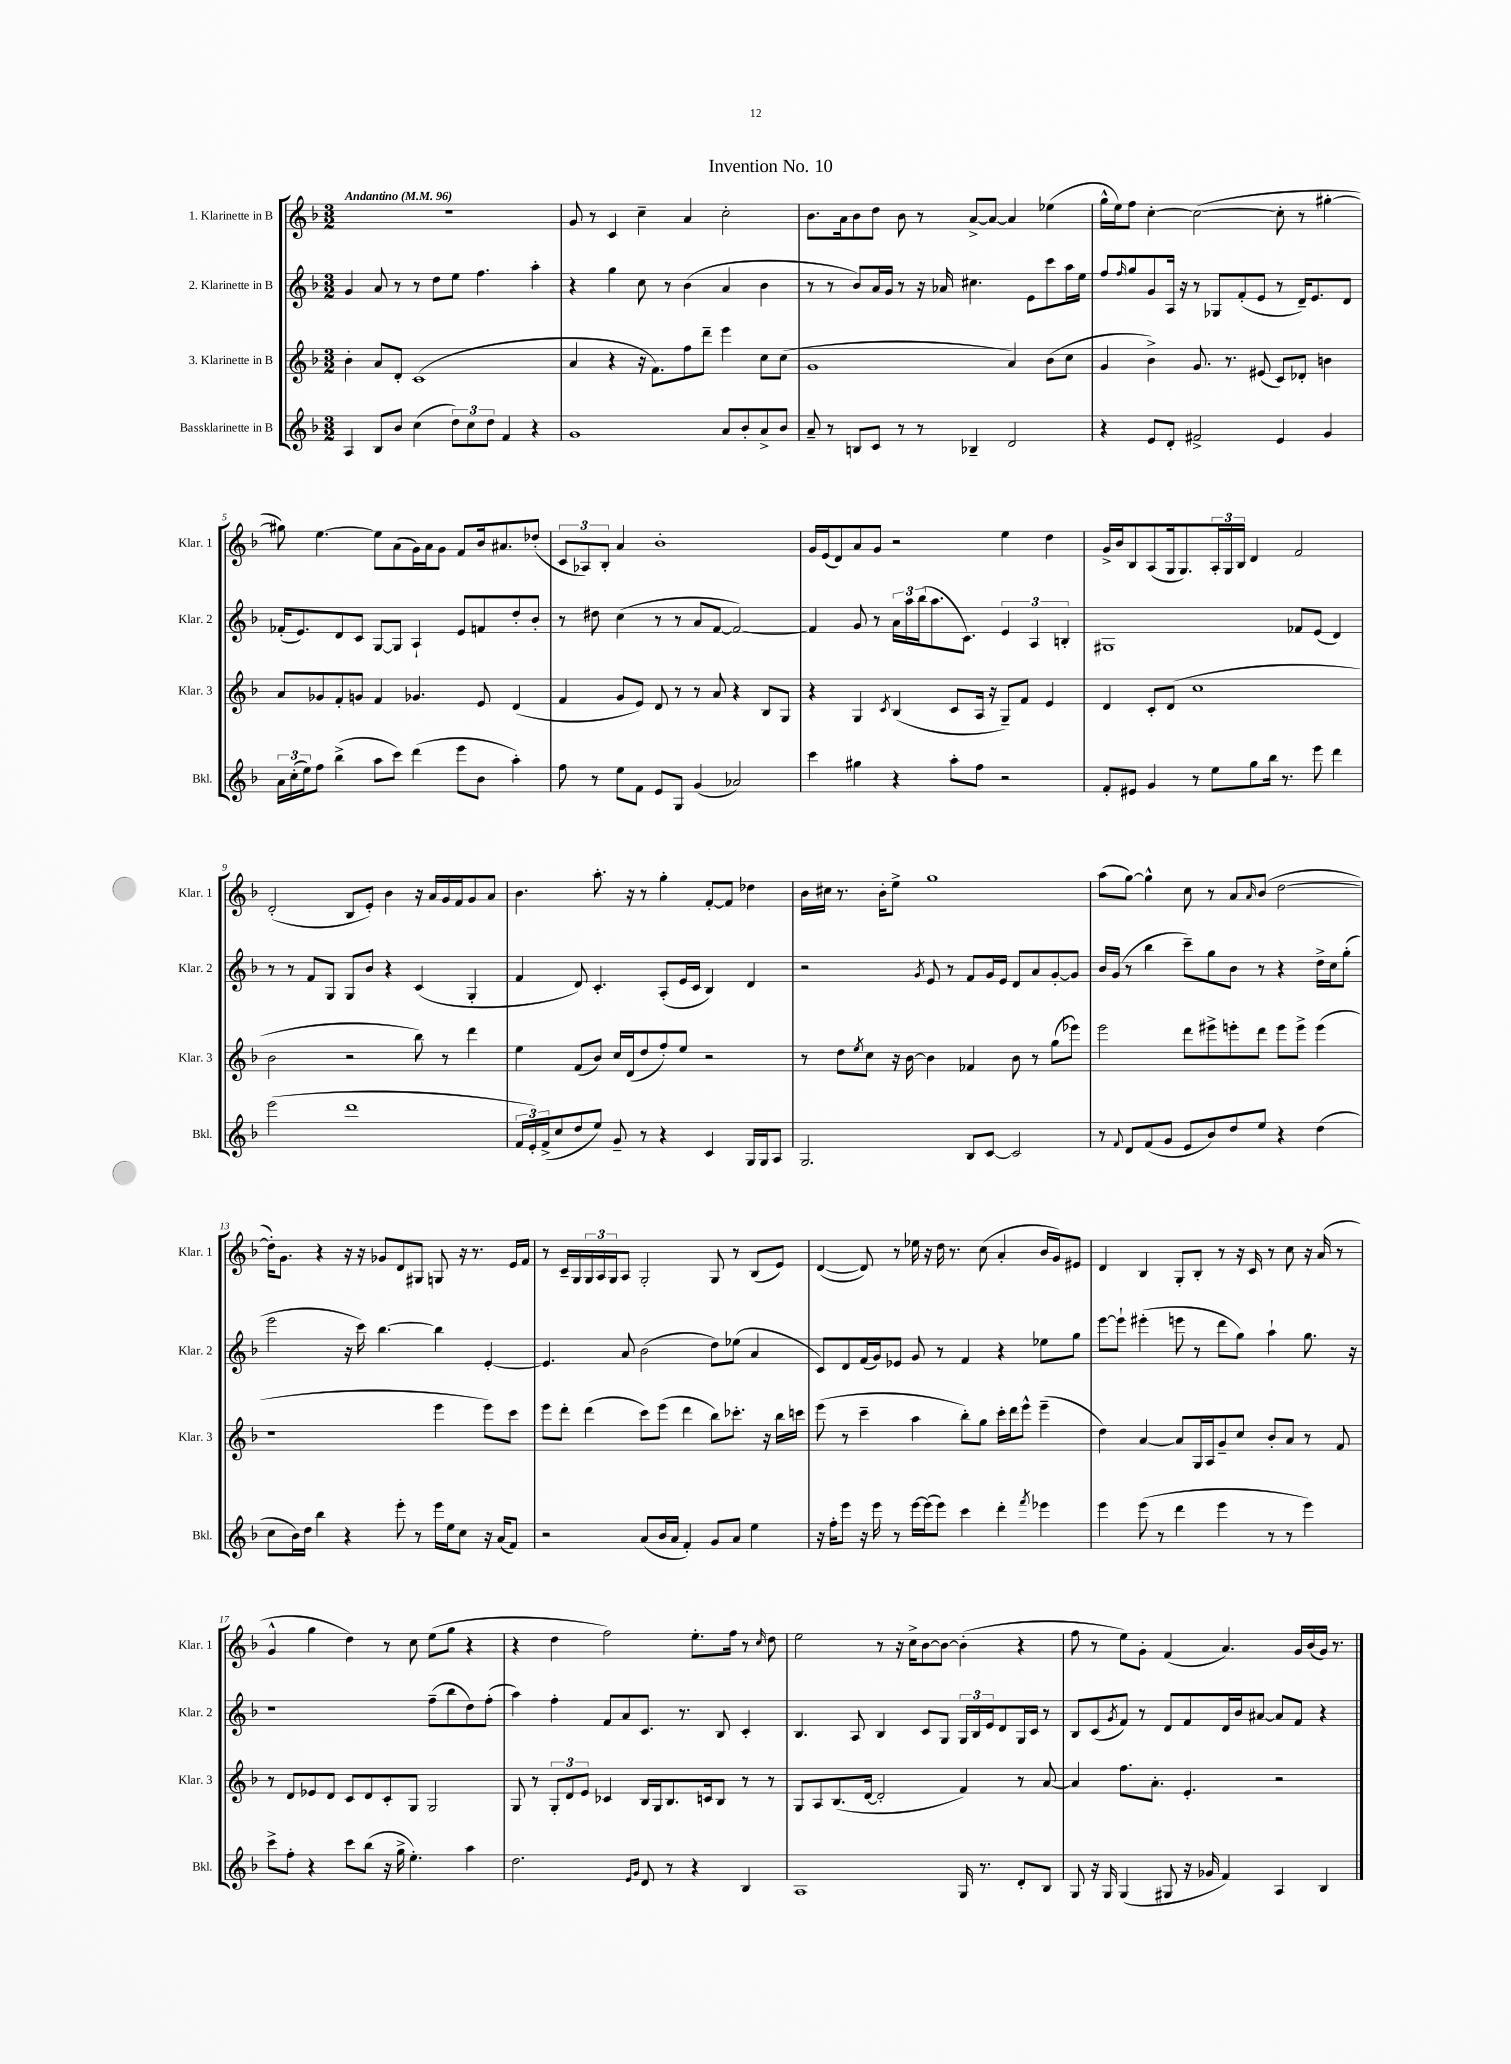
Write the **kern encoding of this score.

**kern	**kern	**kern	**kern
*part4	*part3	*part2	*part1
*staff4	*staff3	*staff2	*staff1
*I"Bassklarinette in B	*I"3. Klarinette in B	*I"2. Klarinette in B	*I"1. Klarinette in B
*I'Bkl.	*I'Klar. 3	*I'Klar. 2	*I'Klar. 1
*clefG2	*clefG2	*clefG2	*clefG2
*k[b-]	*k[b-]	*k[b-]	*k[b-]
*M3/2	*M3/2	*M3/2	*M3/2
*MM96	*MM96	*MM96	*MM96
=1	=1	=1	=1
!	!	!	!LO:TX:a:B:t=Andantino
4A/	4b-'\	4g/	1.r
8B-/L	8a/L	8a/	.
8b-/J	8d'/J	8r	.
(4cc\	(1c	8r	.
.	.	8dd\L	.
12dd\L)	.	8ee\J	.
12cc\	.	.	.
.	.	4.ff\	.
12dd\J	.	.	.
4f/	.	.	.
4r	.	4aa'\	.
=2	=2	=2	=2
1g	4a/	4r	8g/
.	.	.	8r
.	4r	4gg\	4c/
.	16r	8cc\	4cc~\
.	8.f\L)	.	.
.	.	8r	.
.	8ff\	(4b-\	4a/
.	8ddd~\J	.	.
8a/L	4eee\	4a/	2cc'\
8b-'/	.	.	.
8a^/	8cc\L	4b-\	.
8b-/J	(8cc\J	.	.
=3	=3	=3	=3
8a~/	1g	8r	8.b-\L
8r	.	8r	.
.	.	.	16a\k
8Bn/L	.	8b-/L)	8b-\
8c/J	.	16a/L	8dd\J
.	.	16g/JJ	.
8r	.	8r	8b-\
8r	.	16r	8r
.	.	16a-X/	.
4B-X~/	.	4.cc#X\	[8a^/L
.	.	.	8a/J_
2d/	4a/)	.	4a/]
.	.	8e\L	.
.	(8b-\L	8ccc\	(4ee-X\
.	8cc\J	16aa\L	.
.	.	16ee\JJ	.
=4	=4	=4	=4
4r	4g/	8ff/L	16gg^^\LL
.	.	.	16ee\J)
.	.	16qqff/	.
.	.	8gg/	8ff\J
8e/L	4b-^\)	8g/	[4cc'\
8d'/J	.	16A/Jk	.
.	.	16r	.
2f#X^/	8.g/	8r	(2cc\_
.	.	8G-X/L	.
.	8.r	.	.
.	.	(8f'/	.
.	(8e#X/	8e/J	.
4e/	8c/L)	8r	8cc'\]
.	8d-X'/J	16d~/KL)	8r
.	.	8.e/	.
4g/	4bn\	.	[4gg#X'\
.	.	8d/J	.
!!LO:LB:g=z
=5	=5	=5	=5
24a\LL	8a/L	(16f-X'/KL	8gg#X\])
(24cc'\	.	.	.
.	.	8.e/)	.
24ee\J)	.	.	.
8ff\J	8g-X/	.	[4.ee\
(4bb-^\	8f'/	8d/	.
.	8gn/J	8c/J	.
8aa\L	4f/	[8G/L	8ee\L]
8ccc\J)	.	8G/J]	(8a\
(4ddd\	4.g-X/	4A`/	16g\L)
.	.	.	16a\J
.	.	.	8g\J
8eee\L	.	8e/L	8f/L
8b-\J	8e/	8fn/	16b-/k
.	.	.	8.a#X/
4aa'\)	(4d/	8dd'/	.
.	.	8b-'/J	(8dd-X'/J
=6	=6	=6	=6
8ff\	4f/	8r	12c/L
.	.	.	12A-X/)
8r	.	8dd#X\	.
.	.	.	12B-'/J
8ee\L	8g/L	(4cc\	4a/
8f\J	8e/J)	.	.
8e/L	8d/	8r	1b-'
8G/J	8r	8r	.
(4g/	8r	8a/L	.
.	8a/	[8f/J	.
2a-X/)	4r	2f/_)	.
.	8B-/L	.	.
.	8G/J	.	.
=7	=7	=7	=7
4ccc\	4r	4f/]	16g/LL
.	.	.	(16e/J
.	.	.	8d/)
4gg#X\	4G/	8g/	8a/
.	.	8r	8g/J
.	8qc/	.	.
4r	(4B-/	24a\LL	2r
.	.	24aa\	.
.	.	(24bb-\J	.
.	.	8.aa\	.
8aa'\L	8c/L	.	.
.	.	8.c\J)	.
8ff\J	16A/Jk	.	.
.	16r	.	.
2r	8G~/L)	6e/	4ee\
.	8f/J	.	.
.	.	6A/	.
.	4e/	.	4dd\
.	.	6Bn'/	.
=8	=8	=8	=8
8f'/L	4d/	1G#X	16g^/LL
.	.	.	16b-/J
8e#X/J	.	.	8B-/
4g/	8c'/L	.	(8A/
.	(8d/J	.	16G/k
.	.	.	8.G/)
8r	1cc	.	.
8ee\L	.	.	24A'/L
.	.	.	24G/
.	.	.	24B-/JJ
8gg\	.	.	4d/
16bb-\Jk	.	.	.
8.r	.	.	.
.	.	8f-X/L	2f/
8eee\	.	(8e/J	.
4ddd\	.	4d/)	.
!!LO:LB:g=z
=9	=9	=9	=9
(2eee\	2b-\	8r	(2d'/
.	.	8r	.
.	.	8f/L	.
.	.	8G/J	.
1ddd	2r	8G/L	8B-/L
.	.	8b-/J	8e'/J)
.	.	4r	4b-\
.	8bb-\)	(4c/	16r
.	.	.	16a/LL
.	8r	.	16g/
.	.	.	16f/J
.	4ddd\	4G'/	8g/
.	.	.	8a/J
=10	=10	=10	=10
24f/LL	4ee\	4f/	4.b-\
24e'/)	.	.	.
(24f^/J	.	.	.
8cc/	.	.	.
8dd/	(8f/L	8d/)	.
8ee/J)	8b-/J)	4.c'/	8.aa'\
8g~/	16cc/LL	.	.
.	(16d/J	.	16r
8r	8dd/	.	8r
4r	8ff'/)	(8A'/L	4gg'\
.	8ee/J	16e/L	.
.	.	16c/JJ	.
4c/	2r	4B-/)	[8f'/L
.	.	.	8f/J]
16G/LL	.	4d/	4dd-X\
16G/J	.	.	.
8A/J	.	.	.
=11	=11	=11	=11
2.G/	8r	2r	16b-\LL
.	.	.	16cc#X\JJ
.	8dd\L	.	8.r
.	8qee/	.	.
.	8cc\J	.	.
.	.	.	16b-'\KL
.	16r	.	8ee^\J
.	[16b-\	.	.
.	.	8qg/	.
.	4b-\]	8e/	1gg
.	.	8r	.
8B-/L	4f-X/	8f/L	.
[8c/J	.	16g/L	.
.	.	16e/JJ	.
2c/]	8b-\	8d/L	.
.	8r	8a/	.
.	(8gg\L	[8g'/	.
.	8eee-X\J)	8g/J]	.
=12	=12	=12	=12
8r	2eee\	16b-/LL	(8aa\L
.	.	(16g/JJ	.
8qqf/	.	.	.
8d/L	.	8r	[8gg\J)
(8f/	.	4bb-\	4gg^^\]
8g/J	.	.	.
8e/L	8ddd\L	8ccc~\L)	8cc\
8b-/)	8eee#X^\	8gg\	8r
8dd/	8eeen'\	8b-\J	8a/L
.	.	.	16qqa/
8ee/J	8ddd\J	8r	(8b-/J
4r	8eee\L	4r	[2dd\
.	8eee^\J	.	.
(4dd\	(4eee\	16dd^\LL	.
.	.	16cc\J	.
.	.	(8gg'\J	.
!!LO:LB:g=z
=13	=13	=13	=13
8cc\L	1r	2eee\	16dd'\KL])
.	.	.	8.g\J
16b-\L)	.	.	.
16dd\JJ	.	.	.
4bb-\	.	.	4r
4r	.	16r	16r
.	.	16ccc\)	16r
.	.	[4.bb-\	8g-X/L
8eee'\	.	.	8d/
8r	.	.	8G#X/J
16eee\LL	4eee\	4bb-\]	8Gn/
16ee\J	.	.	.
8cc\J	.	.	16r
.	.	.	8.r
16r	8eee\L)	[4e'/	.
(16a/KL	.	.	.
8f/J)	8ccc\J	.	16e/LL
.	.	.	16f/JJ
=14	=14	=14	=14
2r	8eee\L	4.e/]	8r
.	8ddd'\J	.	16c~/LL
.	.	.	16G/
.	(4ddd\	.	24G/
.	.	.	24A/
.	.	.	24G/J
.	.	8a/	8A/J
(8a/L	8ccc\L)	(2b-\	2G'/
16b-/L	(8eee\J	.	.
16a/JJ	.	.	.
4f'/)	4ddd\	.	.
8g/L	8bb-\L)	8dd\L)	8G/
8a/J	8.ccc-X'\J	(8ee-X\J	8r
4ee\	.	4a/	(8B-/L
.	16r	.	.
.	16bb-\LL	.	8e/J)
.	16cccn\JJ	.	.
=15	=15	=15	=15
16r	(8eee\	8c/L)	([4d/
16ff'\KL	.	.	.
8eee\J	8r	8d/	.
16r	4ccc~\	(16f/L	8d/])
16eee\	.	16g/J)	.
8r	.	8e-X/J	8r
[16eee\LL	4aa\	8g/	16ee-X\
(16eee\J]	.	.	16r
8eee\J)	.	8r	16dd\
.	.	.	8.r
4ccc\	8bb-'\L)	4f/	.
.	8gg\J	.	(8cc\
4ddd'\	16ccc'\LL	4r	4a'/
.	16ddd\J	.	.
.	8eee^^\J	.	.
8qfff/	.	.	.
4eee-X\	(4eee~\	8ee-X\L	16b-/LL
.	.	.	16g/J)
.	.	8gg\J	8e#X/J
=16	=16	=16	=16
4eee\	4dd\)	[8eee\L	4d/
.	.	8eee`\J]	.
(8eee\	[4a/	(4eee#X'\	4B-/
8r	.	.	.
4ddd\	8a/L]	8eeen\	8G'/L
.	16G/L	8r	8B-'/J
.	16A/J	.	.
4eee\	8g~/	8ddd\L	8r
.	8cc/J	8gg\J)	16r
.	.	.	16c/
8r	8b-'/L	4aa`\	8r
8r	8a/J	.	8cc\
4eee\)	8r	8.gg\	16r
.	.	.	(16a/
.	8f/	.	8r
.	.	16r	.
!!LO:LB:g=z
=17	=17	=17	=17
8ccc^\L	8r	1r	4g^^/
8ff'\J	8d/L	.	.
4r	8e-X/	.	4gg\
.	8d/J	.	.
8ccc\L	8c/L	.	4dd\)
(8bb-\J	8d/	.	.
16r	8c'/	.	8r
16gg^\	.	.	.
4.ee'\)	8G/J	.	8cc\
.	2G/	(8ff~\L	(8ee\L
.	.	8bb-\	8gg\J
4aa\	.	8dd\)	4r
.	.	(8ff'\J	.
=18	=18	=18	=18
2.dd\	8G/	4aa\)	4r
.	8r	.	.
.	12G'/L	4ff'\	4dd\
.	12d/	.	.
.	12e/J	.	.
.	4c-X/	8f/L	2ff\)
.	.	8a/	.
16qqe/LL	.	.	.
16qqg/JJ	.	.	.
8d/	16B-/LL	8.c/J	.
.	16G/J	.	.
8r	8.B-/	.	.
.	.	8.r	.
4r	.	.	8.ee'\L
.	16cn/k	.	.
.	8B-/J	8B-/	.
.	.	.	16ff\Jk
4B-/	8r	4c'/	8r
.	.	.	16qqcc/
.	8r	.	8dd\
=19	=19	=19	=19
1A	8G/L	4.B-/	2ee\
.	8A/	.	.
.	(8.B-/	.	.
.	.	8A/	.
.	[16d/Jk	.	.
.	2d'/]	4B-/	8r
.	.	.	16r
.	.	.	16cc^\KL
.	.	8c/L	[8b-\
.	.	8G/J	8b-\J_
16G/	4f/)	24G/LL	(4b-'\]
.	.	24B-/	.
8.r	.	.	.
.	.	24e/J	.
.	.	8d/	.
8d'/L	8r	16G/L	4r
.	.	16c/JJ	.
8B-/J	[8a/	8r	.
=20	=20	=20	=20
8G/	4a/]	8B-/L	8ff\
16r	.	(8c/	8r
16G/	.	.	.
.	.	8qg/	.
(4G/	8.ff\L	8f/J)	8ee\L)
.	.	8r	8g'\J
.	8.a'\J	.	.
8G#X/	.	8d/L	(4f/
16r	4.e'/	8f/	.
16g-X/	.	.	.
4f/)	.	16d/L	4.a/)
.	.	16b-/J	.
.	.	[8a#X/J	.
4A/	2r	8a#/L]	.
.	.	8f/J	16g/LL
.	.	.	(16b-/
4B-/	.	4r	16g/JJ)
.	.	.	8.r
==	==	==	==
*-	*-	*-	*-
